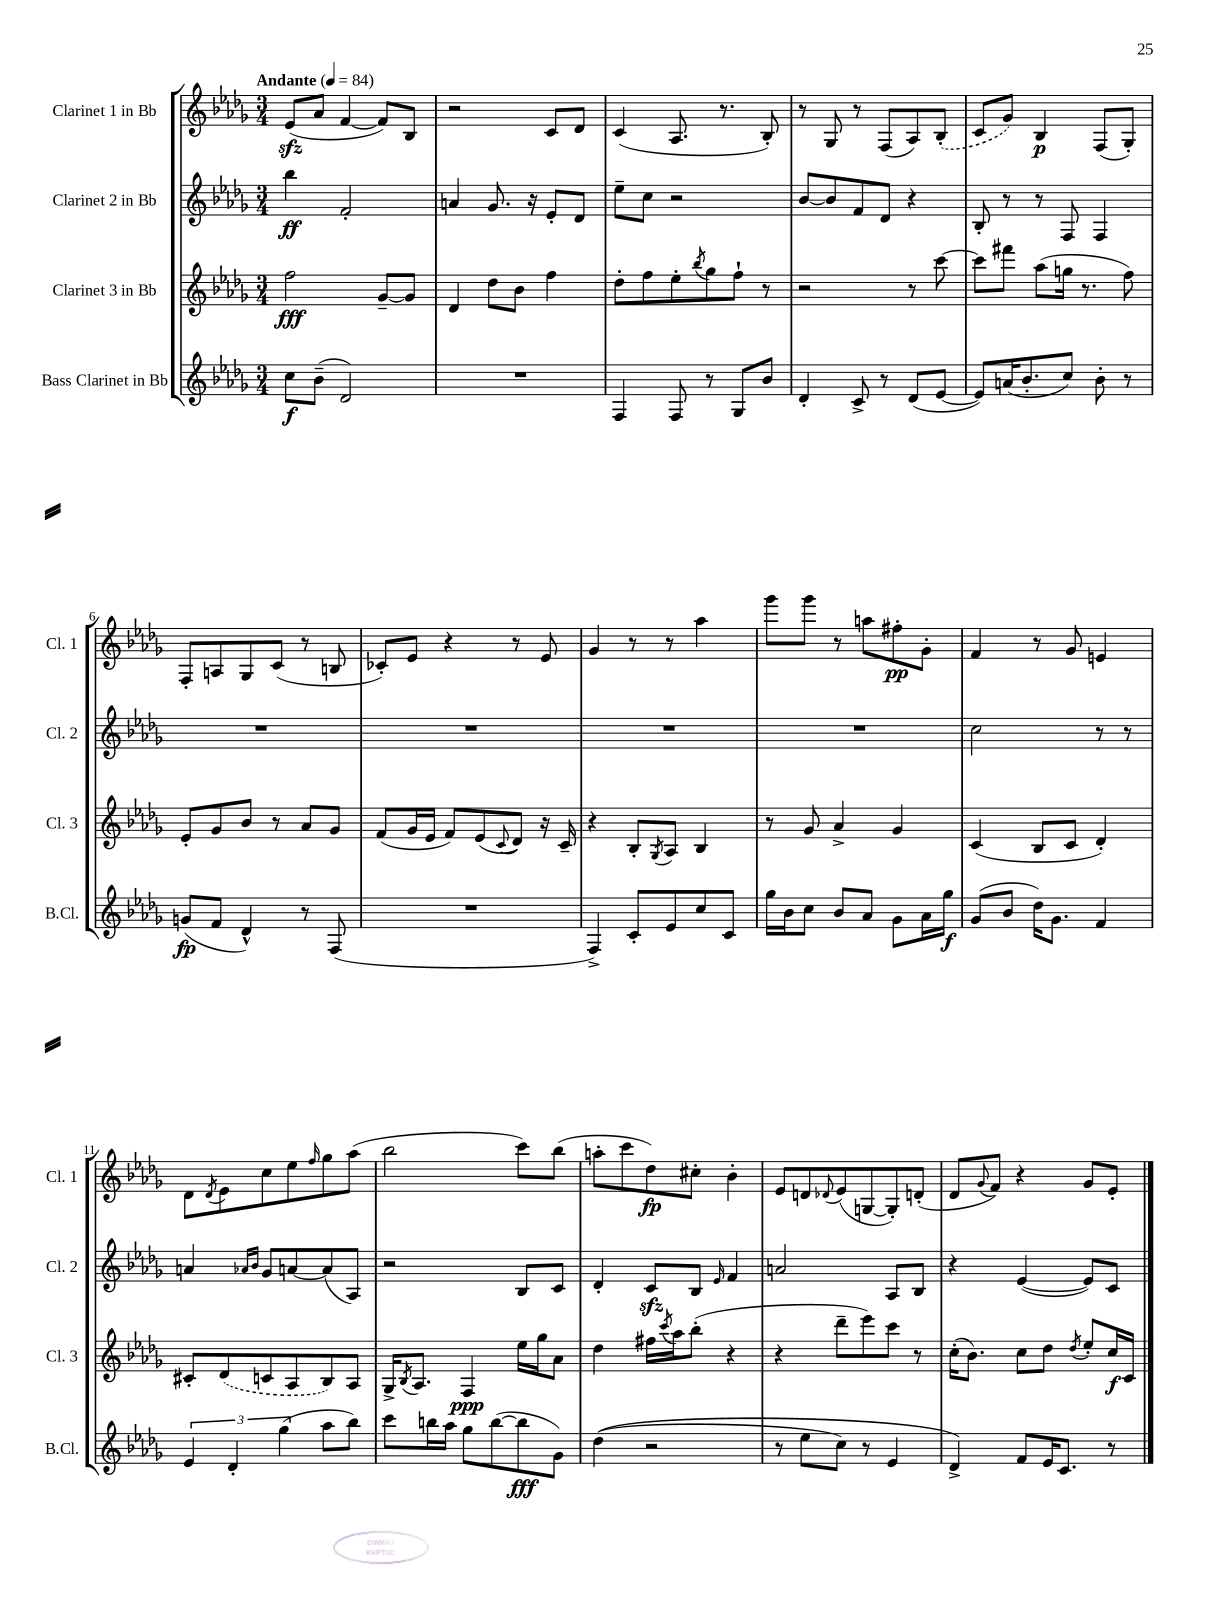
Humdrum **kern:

**kern	**dynam	**kern	**dynam	**kern	**dynam	**kern	**dynam
*part4	*part4	*part3	*part3	*part2	*part2	*part1	*part1
*staff4	*staff4	*staff3	*staff3	*staff2	*staff2	*staff1	*staff1
*I"Bass Clarinet in Bb	*	*I"Clarinet 3 in Bb	*	*I"Clarinet 2 in Bb	*	*I"Clarinet 1 in Bb	*
*I'B.Cl.	*	*I'Cl. 3	*	*I'Cl. 2	*	*I'Cl. 1	*
*clefG2	*	*clefG2	*	*clefG2	*	*clefG2	*
*k[b-e-a-d-g-]	*	*k[b-e-a-d-g-]	*	*k[b-e-a-d-g-]	*	*k[b-e-a-d-g-]	*
*M3/4	*	*M3/4	*	*M3/4	*	*M3/4	*
*MM84	*	*MM84	*	*MM84	*	*MM84	*
=1	=1	=1	=1	=1	=1	=1	=1
!	!	!	!	!	!	!LO:TX:a:B:t=Andante	!
8cc\L	f	2ff\	fff	4bb-\	ff	(8e-zz/L	.
(8b-~\J	.	.	.	.	.	8a-/J	.
2d-/)	.	.	.	2f'/	.	[4f/	.
.	.	[8g-~/L	.	.	.	8f/L])	.
.	.	8g-/J]	.	.	.	8B-/J	.
=2	=2	=2	=2	=2	=2	=2	=2
2.r	.	4d-/	.	4an/	.	2r	.
.	.	8dd-\L	.	8.g-/	.	.	.
.	.	8b-\J	.	.	.	.	.
.	.	.	.	16r	.	.	.
.	.	4ff\	.	8e-'/L	.	8c/L	.
.	.	.	.	8d-/J	.	8d-/J	.
=3	=3	=3	=3	=3	=3	=3	=3
4F/	.	8dd-'\L	.	8ee-~\L	.	(4c/	.
.	.	8ff\	.	8cc\J	.	.	.
8F/	.	8ee-'\	.	2r	.	8.A-/	.
.	.	8qbb-/	.	.	.	.	.
8r	.	8gg-\	.	.	.	.	.
.	.	.	.	.	.	8.r	.
8G-/L	.	8ff`\J	.	.	.	.	.
8b-/J	.	8r	.	.	.	8B-'/)	.
=4	=4	=4	=4	=4	=4	=4	=4
4d-'/	.	2r	.	[8b-/L	.	8r	.
.	.	.	.	8b-/]	.	8G-/	.
8c^/	.	.	.	8f/	.	8r	.
8r	.	.	.	8d-/J	.	(8F/L	.
(8d-/L	.	8r	.	4r	.	8A-/)	.
[8e-/J	.	[8ccc\	.	.	.	(8B-'/J	.
=5	=5	=5	=5	=5	=5	=5	=5
8e-/L])	.	8ccc\L]	.	8B-'/	.	8c/L	.
(16an/K	.	8fff#X\J	.	8r	.	8g-/J)	.
8.b-'/	.	.	.	.	.	.	.
.	.	(8aa-\L	.	8r	.	4B-/	p
8cc/J)	.	16ggn\Jk	.	8F/	.	.	.
.	.	8.r	.	.	.	.	.
8b-'\	.	.	.	4F/	.	(8F/L	.
8r	.	8ff\)	.	.	.	8G-'/J)	.
!!LO:LB:g=z
=6	=6	=6	=6	=6	=6	=6	=6
(8gn/L	fp	8e-'/L	.	2.r	.	8F'/L	.
8f/J	.	8g-/	.	.	.	8An/	.
4d-^^/)	.	8b-/J	.	.	.	8G-/	.
.	.	8r	.	.	.	(8c/J	.
8r	.	8a-/L	.	.	.	8r	.
(8F/	.	8g-/J	.	.	.	8Bn/	.
=7	=7	=7	=7	=7	=7	=7	=7
2.r	.	(8f/L	.	2.r	.	8c-X'/L)	.
.	.	16g-/L	.	.	.	8e-/J	.
.	.	16e-/JJ	.	.	.	.	.
.	.	8f/L)	.	.	.	4r	.
.	.	(8e-/	.	.	.	.	.
.	.	8qqc/	.	.	.	.	.
.	.	8d-/J)	.	.	.	8r	.
.	.	16r	.	.	.	8e-/	.
.	.	16c~/	.	.	.	.	.
=8	=8	=8	=8	=8	=8	=8	=8
4F^/)	.	4r	.	2.r	.	4g-/	.
8c'/L	.	8B-'/L	.	.	.	8r	.
.	.	8qG-/	.	.	.	.	.
8e-/	.	8A-/J	.	.	.	8r	.
8cc/	.	4B-/	.	.	.	4aa-\	.
8c/J	.	.	.	.	.	.	.
=9	=9	=9	=9	=9	=9	=9	=9
16gg-\LL	.	8r	.	2.r	.	8ggg-\L	.
16b-\J	.	.	.	.	.	.	.
8cc\J	.	8g-/	.	.	.	8ggg-\J	.
8b-/L	.	4a-^/	.	.	.	8r	.
8a-/J	.	.	.	.	.	8aan\L	.
8g-\L	.	4g-/	.	.	.	8ff#X'\	pp
16a-\L	.	.	.	.	.	8g-'\J	.
16gg-\JJ	f	.	.	.	.	.	.
=10	=10	=10	=10	=10	=10	=10	=10
(8g-/L	.	(4c/	.	2cc\	.	4f/	.
8b-/J	.	.	.	.	.	.	.
16dd-\KL)	.	8B-/L	.	.	.	8r	.
8.g-\J	.	.	.	.	.	.	.
.	.	8c/J	.	.	.	8g-/	.
4f/	.	4d-'/)	.	8r	.	4en/	.
.	.	.	.	8r	.	.	.
!!LO:LB:g=z
=11	=11	=11	=11	=11	=11	=11	=11
6e-/	.	8c#X'/L	.	4an/	.	8d-\L	.
.	.	.	.	.	.	8qd-/	.
.	.	(8d-/	.	.	.	8e-\	.
6d-'/	.	.	.	.	.	.	.
.	.	.	.	16qqa-X/LL	.	.	.
.	.	.	.	16qqb-/JJ	.	.	.
.	.	8cn/	.	8g-/L	.	8cc\	.
(6gg-\	.	.	.	.	.	.	.
.	.	8A-/	.	[8an/	.	8ee-\	.
.	.	.	.	.	.	16qqff/	.
8aa-\L	.	8B-/)	.	(8a/]	.	8gg-\	.
8bb-\J)	.	8A-/J	.	8A-/J)	.	(8aa-\J	.
=12	=12	=12	=12	=12	=12	=12	=12
8ccc\L	.	16G-^/KL	.	2r	.	2bb-\	.
.	.	8qB-/	.	.	.	.	.
.	.	8.A-/J	.	.	.	.	.
16bbn\L	.	.	.	.	.	.	.
16aa-\JJ	.	.	.	.	.	.	.
8gg-\L	.	4F/	ppp	.	.	.	.
([8bb\	.	.	.	.	.	.	.
8bb\]	fff	16ee-\LL	.	8B-/L	.	8ccc\L)	.
.	.	16gg-\J	.	.	.	.	.
8g-\J)	.	8a-\J	.	8c/J	.	(8bb-\J	.
=13	=13	=13	=13	=13	=13	=13	=13
((4dd-\	.	4dd-\	.	4d-'/	.	8aan'\L	.
.	.	.	.	.	.	8ccc\	.
2r	.	16ff#X\LL	.	8czz/L	.	8dd-\)	fp
.	.	8qccc/	.	.	.	.	.
.	.	16aa-\J	.	.	.	.	.
.	.	(8bb-'\J	.	8B-/J	.	8cc#X'\J	.
.	.	.	.	16qqe-/	.	.	.
.	.	4r	.	4f/	.	4b-'\	.
=14	=14	=14	=14	=14	=14	=14	=14
8r	.	4r	.	2an/	.	8e-/L	.
8ee-\L	.	.	.	.	.	8dn/	.
.	.	.	.	.	.	8qqd-X/	.
8cc\J)	.	8ddd-~\L	.	.	.	(8e-/	.
8r	.	8eee-\)	.	.	.	[8Gn/	.
4e-/	.	8ccc\J	.	8A-/L	.	8G'/])	.
.	.	8r	.	8B-/J	.	(8dn'/J	.
=15	=15	=15	=15	=15	=15	=15	=15
4d-^/)	.	(16cc'\KL	.	4r	.	8d-/L	.
.	.	8.b-\J)	.	.	.	.	.
.	.	.	.	.	.	8qqg-/	.
.	.	.	.	.	.	8f/J)	.
8f/L	.	8cc\L	.	([4e-/	.	4r	.
16e-/K	.	8dd-\J	.	.	.	.	.
8.c/J	.	.	.	.	.	.	.
.	.	8qdd-/	.	.	.	.	.
.	.	8ee-'/L	.	8e-/L])	.	8g-/L	.
8r	.	16cc/L	f	8c/J	.	8e-'/J	.
.	.	16c/JJ	.	.	.	.	.
==	==	==	==	==	==	==	==
*-	*-	*-	*-	*-	*-	*-	*-
